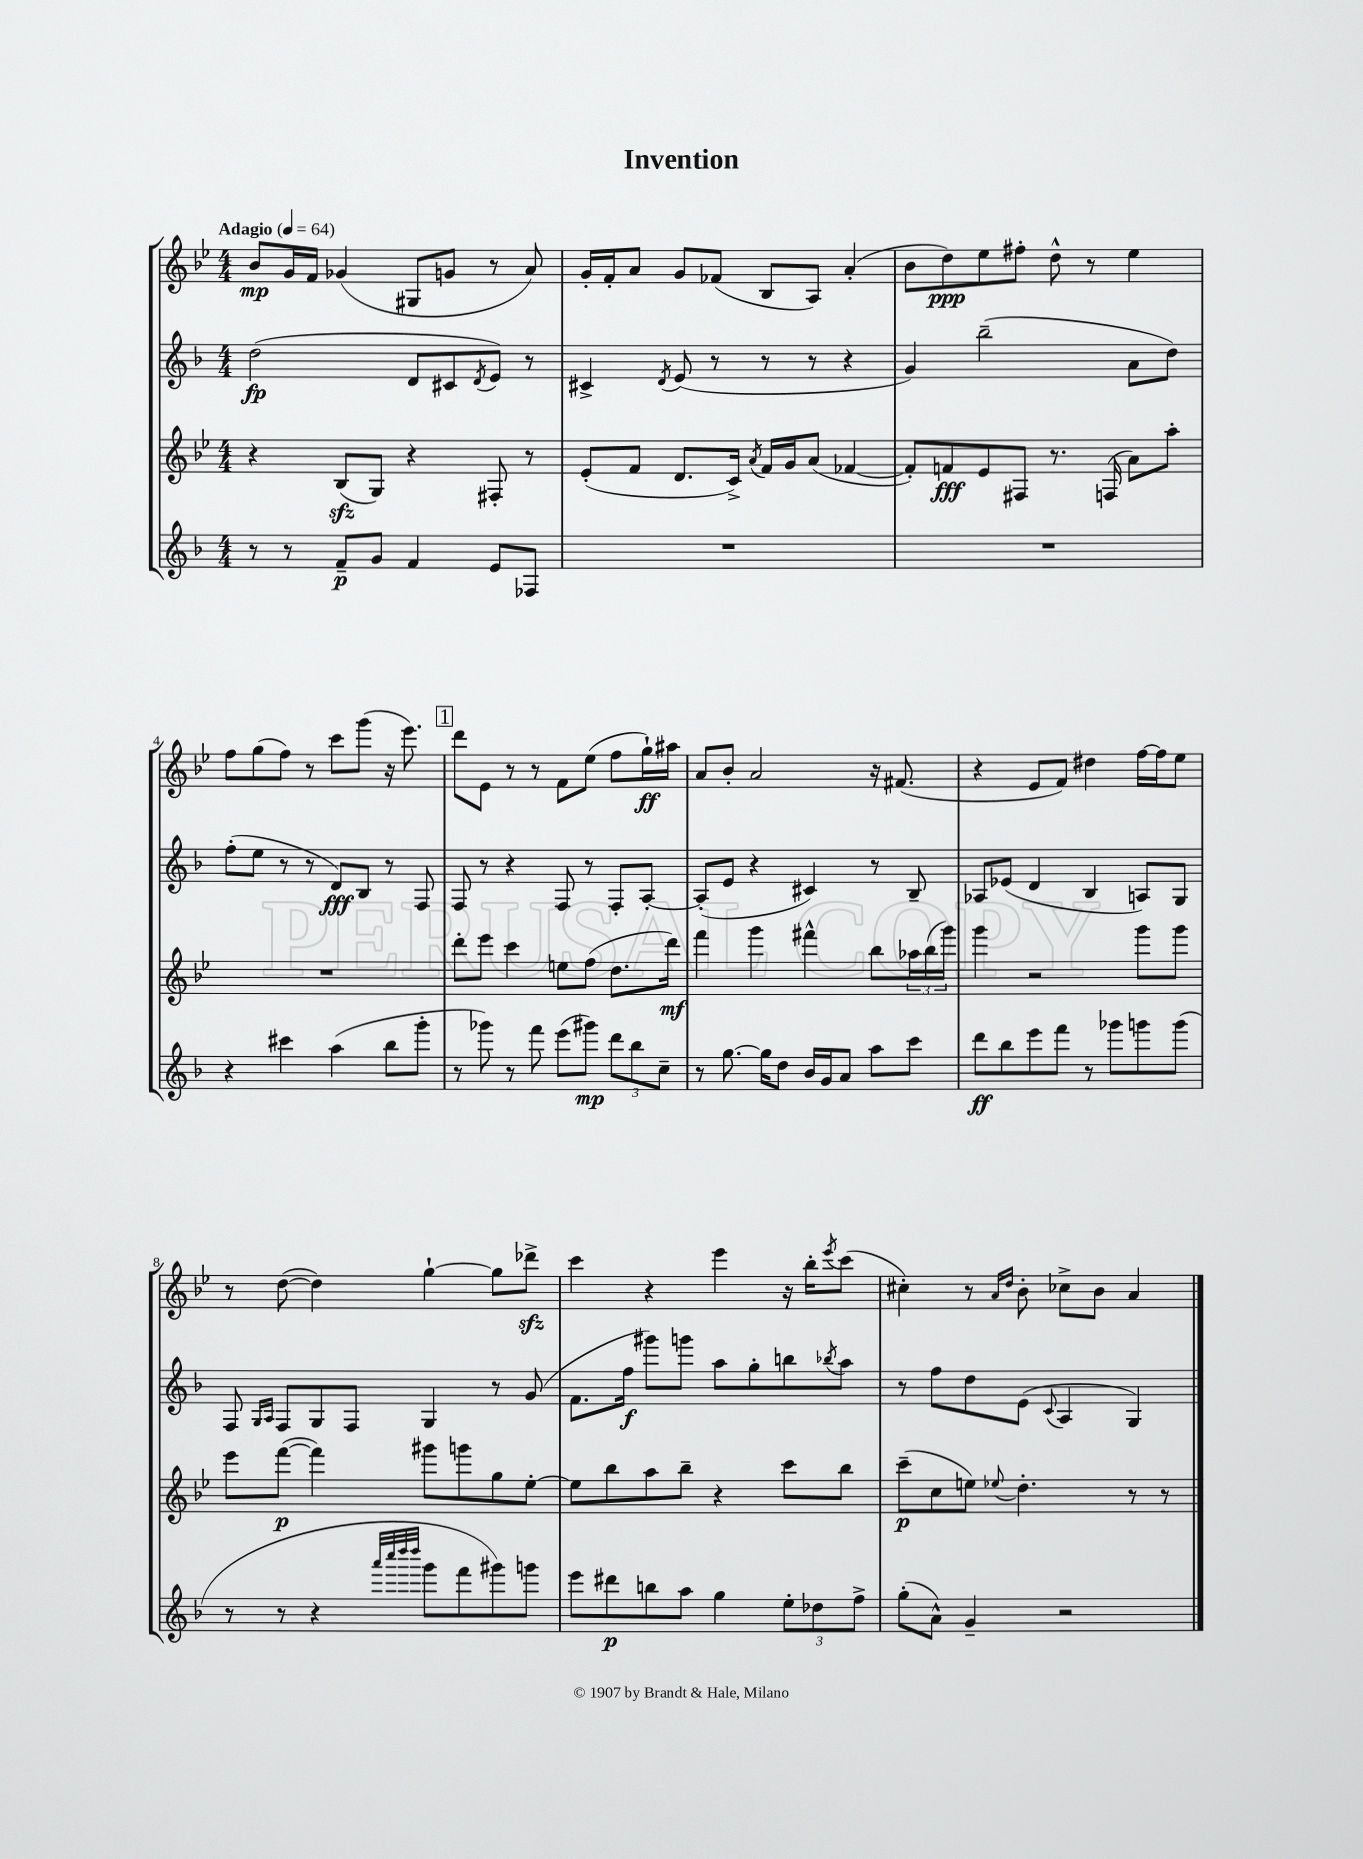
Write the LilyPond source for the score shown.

\header { title = "Invention" }
<<
\new StaffGroup <<
\new Staff = "s0" {
    \clef treble \key bes \major \numericTimeSignature \time 4/4 \tempo "Adagio" 4 = 64
    bes'8\mp g'16 f'16 ges'4( gis8 g'8 r8 a'8) |
    g'16-. f'16-. a'8 g'8 fes'8( bes8 a8) a'4-.( |
    bes'8 d''8\ppp) ees''8 fis''8-. d''8-^ r8 ees''4 |
    f''8 g''8( f''8) r8 c'''8 g'''8( r16 ees'''8.) |
    \mark \markup { \box "1" } d'''8 ees'8 r8 r8 f'8 ees''8( f''8 g''16-!\ff) ais''16 |
    a'8 bes'8-. a'2 r16 fis'8.( |
    r4 ees'8 f'8) dis''4 f''16~ f''16 ees''8 |
    r8 d''8~( d''4) g''4~-! g''8 des'''8->\sfz |
    c'''4 r4 ees'''4 r16 bes''16-. \acciaccatura { ees'''8 } c'''8( |
    cis''4-.) r8 \grace { a'16 d''16 } bes'8-. ces''8-> bes'8 a'4 \bar "|." |
}
\new Staff = "s1" {
    \clef treble \key f \major \numericTimeSignature \time 4/4
    d''2\fp( d'8 cis'8 \acciaccatura { d'8 } e'8) r8 |
    cis'4-> \acciaccatura { d'8 } e'8( r8 r8 r8 r4 |
    g'4) bes''2--( a'8 d''8) |
    f''8-.( e''8 r8 r8 d'8\fff) bes8 r8 f8 |
    \mark \markup { \box "1" } f8 r8 r4 f8 r8 f8-. a8~-. |
    a8-.( e'8 r4 cis'4) r8 bes8-- |
    aes8 ees'8( d'4 bes4 a8) g8 |
    f8 \grace { g16 a16 } f8 g8 f8 g4 r8 g'8( |
    f'8. f''16\f gis'''8) g'''8 a''8 g''8-. b''8 \acciaccatura { bes''8 } a''8 |
    r8 f''8 d''8 e'8( \appoggiatura { c'8 } a4 g4) \bar "|." |
}
\new Staff = "s2" {
    \clef treble \key bes \major \numericTimeSignature \time 4/4
    r4 bes8\sfz( g8) r4 fis8-. r8 |
    ees'8-.( f'8 d'8. c'16->) \acciaccatura { a'8 } f'16 g'16 a'8( fes'4~ |
    fes'8-.) f'8\fff ees'8 fis8 r8. f16( a'8) a''8-. |
    R1 |
    \mark \markup { \box "1" } d'''8-. ees'''8 c'''4 e''8 f''8( d''8. d'''16\mf) |
    f'''4 g'''4 fis'''4-^ bes''8 \tuplet 3/2 { aes''16 bes''16( g'''16) } |
    g'''4 r2 g'''8 g'''8 |
    ees'''8 f'''8~\p( f'''4) gis'''8 g'''8 g''8 ees''8~-. |
    ees''8 bes''8 a''8 bes''8-- r4 c'''8 bes''8 |
    c'''8--\p( c''8 e''8) \appoggiatura { ees''8 } d''4.-. r8 r8 \bar "|." |
}
\new Staff = "s3" {
    \clef treble \key f \major \numericTimeSignature \time 4/4
    r8 r8 f'8--\p g'8 f'4 e'8 fes8 |
    R1 |
    R1 |
    r4 cis'''4 a''4( bes''8 g'''8-. |
    \mark \markup { \box "1" } r8 ges'''8) r8 f'''8 e'''8( gis'''8\mp) \tuplet 3/2 { d'''8 bes''8 c''8-- } |
    r8 g''8.~ g''16 d''8 bes'16 g'16 a'8 a''8 c'''8 |
    d'''8\ff bes''8 e'''8 f'''8 r8 ges'''8 g'''8 g'''8( |
    r8 r8 r4 \grace { a'''32 c''''32 d''''32 d''''32 } g'''8 f'''8 gis'''8) g'''8 |
    e'''8 dis'''8\p b''8 a''8 g''4 \tuplet 3/2 { e''8-. des''8 f''8-> } |
    g''8-.( a'8-^) g'4-- r2 \bar "|." |
}
>>
>>
